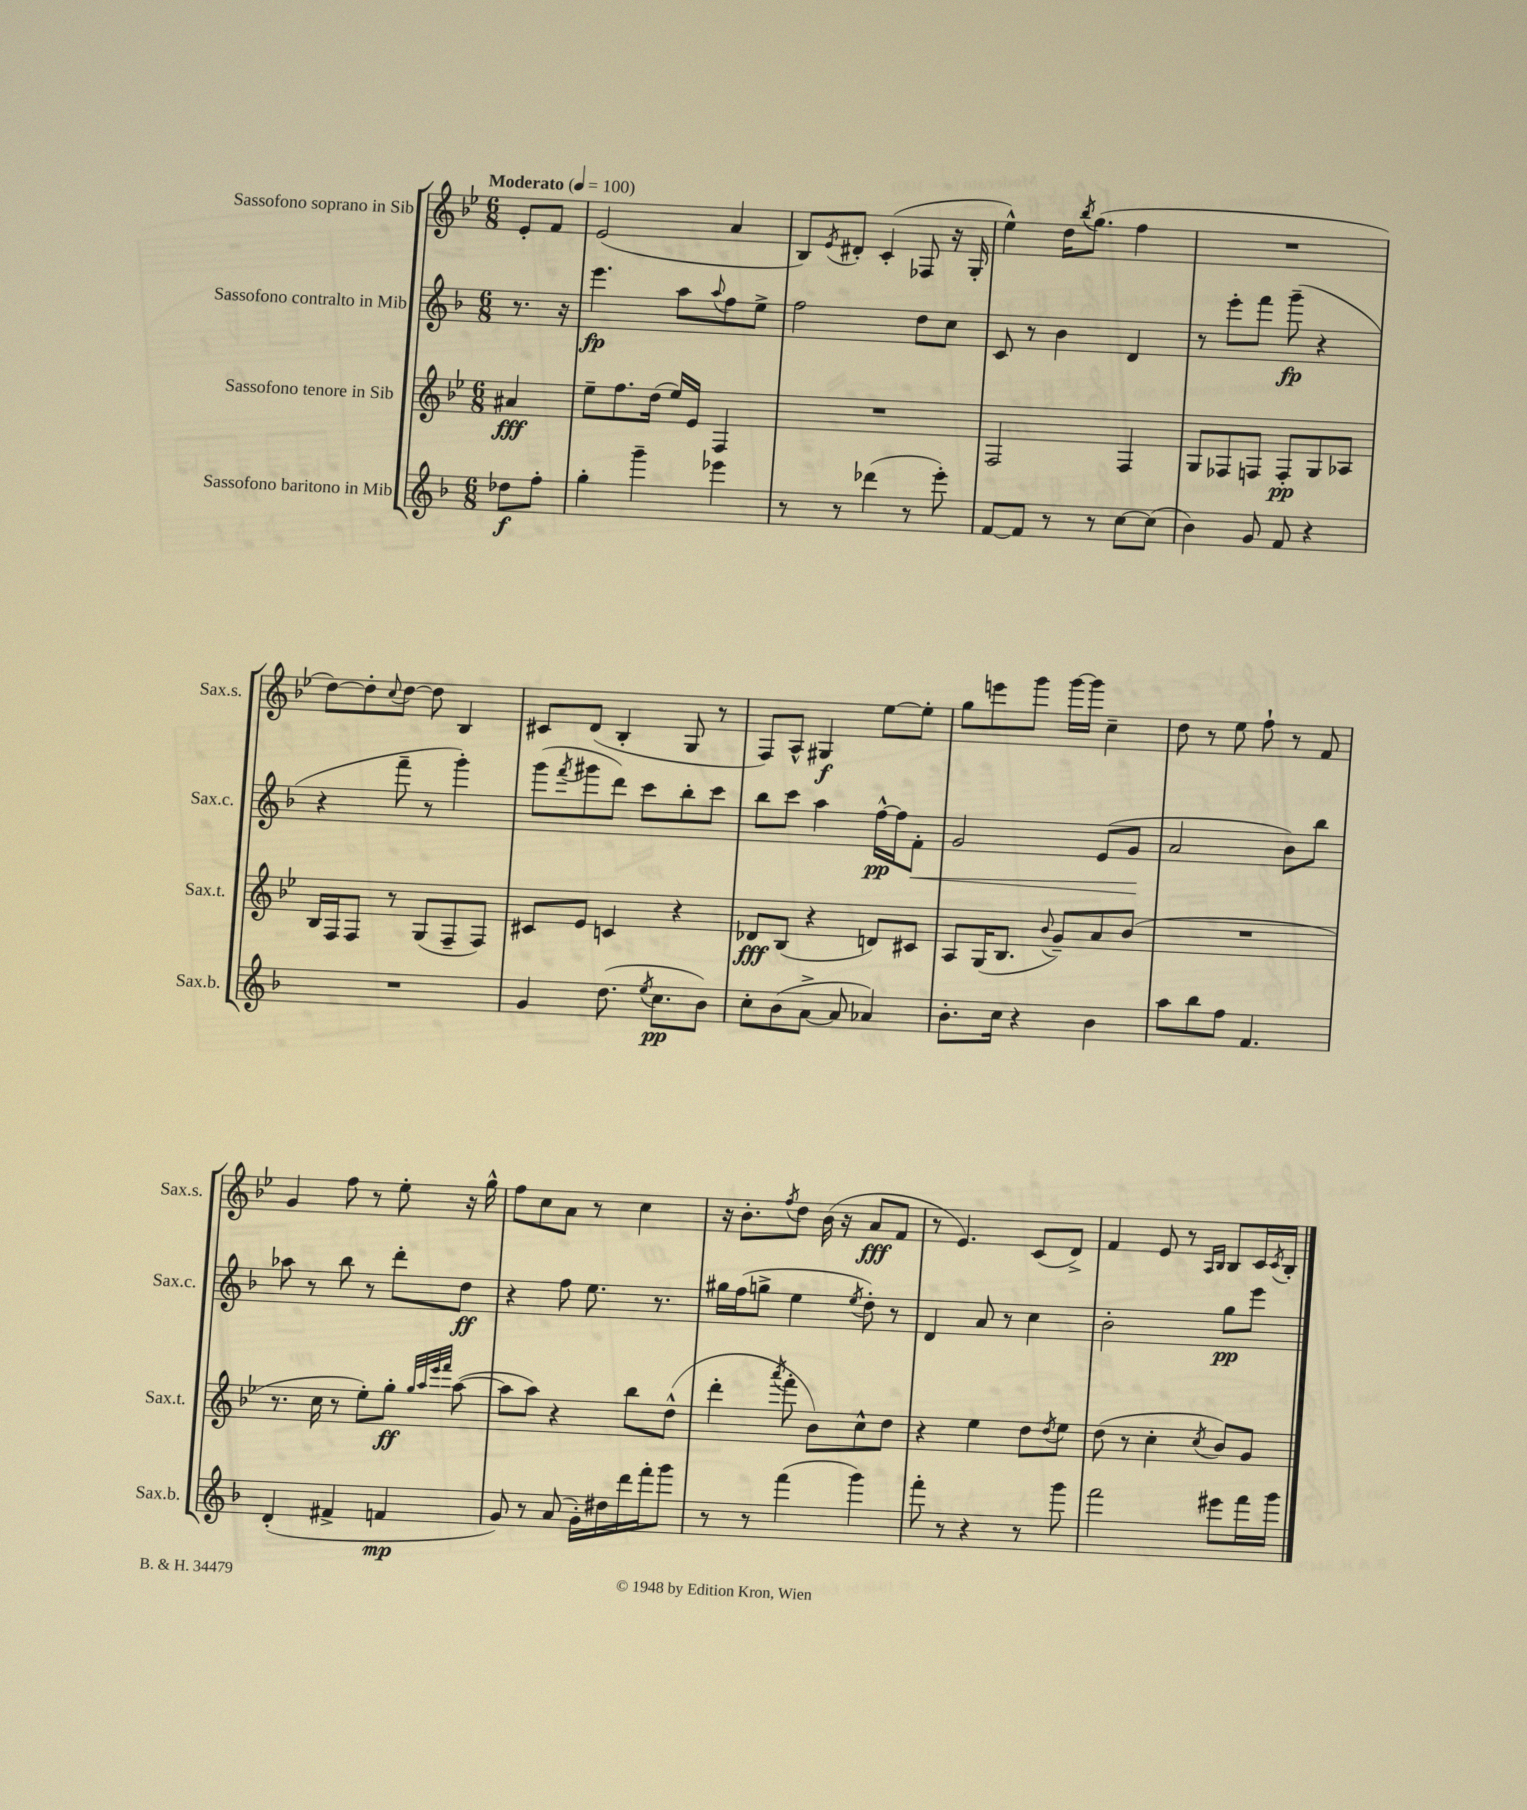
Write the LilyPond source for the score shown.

<<
\new StaffGroup <<
\new Staff = "s0" \with { instrumentName = "Sassofono soprano in Sib" shortInstrumentName = "Sax.s." } {
    \clef treble \key bes \major \numericTimeSignature \time 6/8 \partial 4 \tempo "Moderato" 4 = 100
    ees'8-. f'8 |
    ees'2( a'4 |
    bes8) \acciaccatura { ees'8 } dis'8-. c'4-.( fes8 r16 g16-. |
    ees''4-^) d''16 \acciaccatura { bes''8 } g''8.( f''4 |
    R2. |
    d''8~) d''8-. \appoggiatura { c''8 } d''8~ d''8 bes4 |
    cis'8 d'8( bes4-. g8 r8 |
    f8) a8-^ gis4\f ees''8~ ees''8-. |
    g''8 e'''8 g'''8 g'''16~ g'''16 c''4-- |
    d''8 r8 ees''8 f''8-! r8 f'8 |
    g'4 f''8 r8 ees''8-. r16 g''16-^ |
    f''8 c''8 a'8 r8 c''4 |
    r16 bes'8.-. \acciaccatura { f''8 } d''8 bes'16( r16 a'8\fff f'8 |
    r8 ees'4.) c'8( d'8->) |
    f'4 ees'8 r8 \grace { a16 bes16 } bes8 c'16 \acciaccatura { c'8 } bes16-. \bar "|." |
}
\new Staff = "s1" \with { instrumentName = "Sassofono contralto in Mib" shortInstrumentName = "Sax.c." } {
    \clef treble \key f \major \numericTimeSignature \time 6/8 \partial 4
    r8. r16 |
    e'''4.\fp a''8 \appoggiatura { a''8 } f''8 e''8-> |
    f''2 d''8 c''8 |
    c'8 r8 bes'4 d'4 |
    r8 e'''8-. f'''8 g'''8--\fp( r4 |
    r4 f'''8-- r8 g'''4-.) |
    g'''8( \acciaccatura { f'''8 } gis'''8 d'''8) c'''8 bes''8-. c'''8 |
    bes''8 c'''8 a''4 f''16~-^\pp f''16 f'8-.\< |
    g'2 e'8( g'8\! |
    a'2 bes'8) bes''8 |
    aes''8 r8 bes''8 r8 d'''8-. d''8\ff |
    r4 f''8 e''8. r8. |
    gis''16 f''16( g''8-> e''4 \acciaccatura { e''8 } d''8-.) r8 |
    d'4 a'8 r8 c''4 |
    bes'2-. g''8\pp e'''8 \bar "|." |
}
\new Staff = "s2" \with { instrumentName = "Sassofono tenore in Sib" shortInstrumentName = "Sax.t." } {
    \clef treble \key bes \major \numericTimeSignature \time 6/8 \partial 4
    ais'4\fff |
    ees''8-- f''8. d''16( ees''16) ees'16 f4 |
    R2. |
    f2 f4 |
    g8 fes8 f8 f8-.\pp g8 aes8 |
    bes16 f16 f8 r8 g8( f8-- f8) |
    cis'8 ees'8 c'4 r4 |
    des'8\fff bes8( r4 d'8) cis'8 |
    a8 g16( bes8. \appoggiatura { bes'8 } g'8--) a'8 bes'8( |
    R2. |
    r8. c''16 r8 ees''8-.) g''8-.\ff \grace { g''32 a''32 ees'''32 f'''32 } a''8~( |
    a''8 a''8) r4 bes''8 d''8-^( |
    d'''4-. \acciaccatura { a'''8 } f'''8-. bes'8) c''8-^ d''8 |
    r4 ees''4 d''8 \acciaccatura { d''8 } ees''8 |
    d''8( r8 c''4-. \acciaccatura { c''8 } bes'8) g'8 \bar "|." |
}
\new Staff = "s3" \with { instrumentName = "Sassofono baritono in Mib" shortInstrumentName = "Sax.b." } {
    \clef treble \key f \major \numericTimeSignature \time 6/8 \partial 4
    des''8\f f''8-. |
    g''4-. g'''4-- ees'''4 |
    r8 r8 des'''4( r8 e'''8-.) |
    f'8~ f'8 r8 r8 c''8~ c''8( |
    bes'4) g'8 f'8 r4 |
    R2. |
    g'4 d''8.( \acciaccatura { e''8 } c''8.\pp bes'8) |
    c''8-. bes'8( a'8~-> a'8 aes'4) |
    bes'8.-. c''16 r4 bes'4 |
    a''8 bes''8 f''8 f'4. |
    d'4-.( fis'4-> f'4\mp |
    g'8) r8 a'8( g'16-.) dis''16 d'''16 f'''16-. g'''8 |
    r8 r8 f'''4( g'''4) |
    f'''8-. r8 r4 r8 g'''8 |
    f'''2 eis'''8 f'''16 g'''16 \bar "|." |
}
>>
>>
\layout { \context { \Score \remove "Bar_number_engraver" } }
